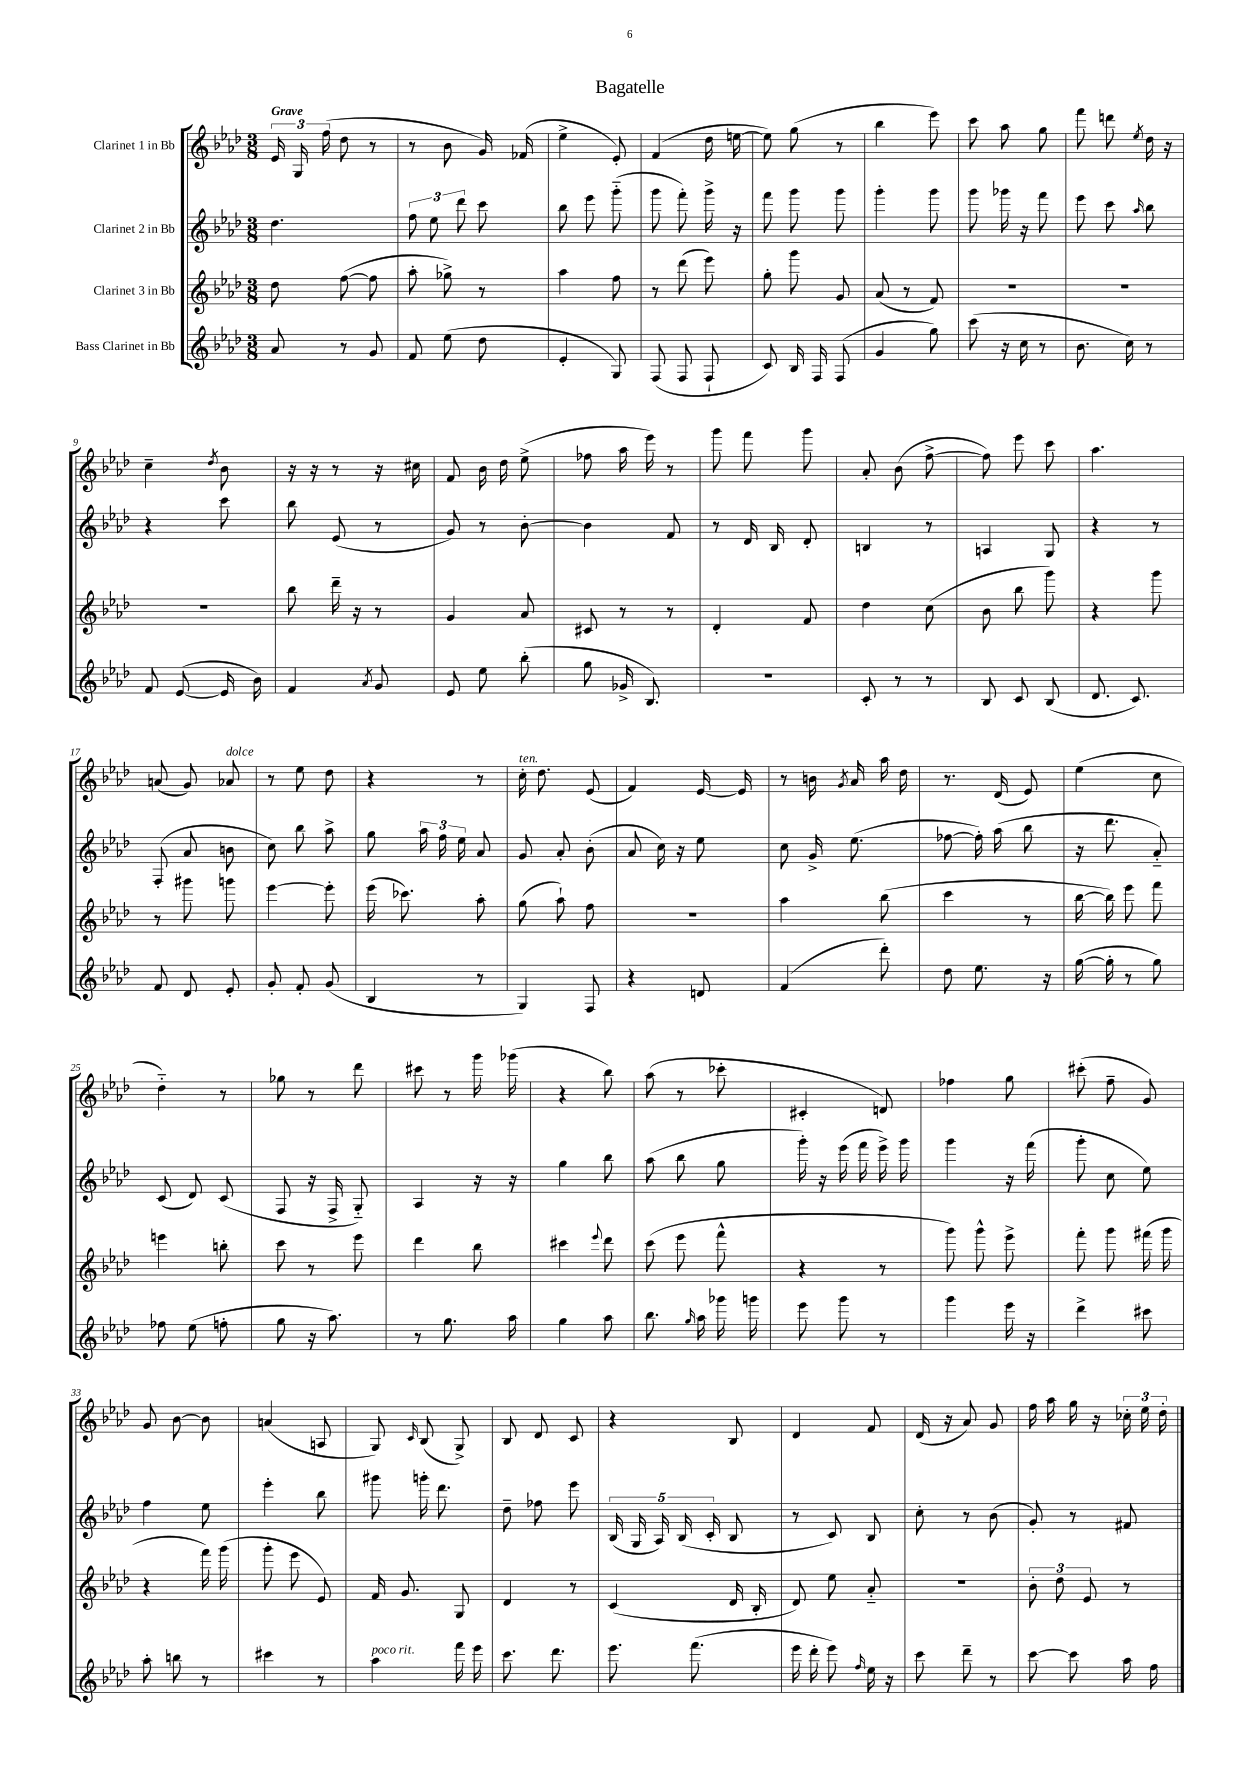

**kern	**kern	**kern	**kern
*staff4	*staff3	*staff2	*staff1
*clefG2	*clefG2	*clefG2	*clefG2
*k[b-e-a-d-]	*k[b-e-a-d-]	*k[b-e-a-d-]	*k[b-e-a-d-]
*M3/8	*M3/8	*M3/8	*M3/8
8a-	8dd-	4.dd-	24e-
.	.	.	24G
.	.	.	(24ff
8r	([8ff	.	8dd-
8g	8ff]	.	8r
=	=	=	=
8f	8aa-'	12ff	8r
.	.	12ee-	.
(8ee-	8gg-^)	.	8b-
.	.	12ddd-	.
8dd-	8r	8ccc	16g)
.	.	.	(16f-
=	=	=	=
4e-'	4aa-	8bb-	4ee-^
.	.	8eee-	.
8G)	8ff	(8ggg'~	8e-')
=	=	=	=
(8F	8r	8ggg	(4f
8F	(8ddd-	8fff')	.
8F`	8eee-)	16ggg^	16dd-
.	.	16r	[16ee
=	=	=	=
8c)	8gg'	8fff	8ee])
16B-	8ggg	8ggg	(8gg
16F	.	.	.
(8F	8g	8ggg	8r
=	=	=	=
4g	(8a-	4ggg'	4bb-
.	8r	.	.
8gg)	8f)	8ggg	8eee-)
=	=	=	=
(8ccc	4.r	8ggg	8ccc
16r	.	16ggg-	8aa-
16cc	.	16r	.
8r	.	8fff	8gg
=	=	=	=
8.b-	4.r	8eee-	8fff
.	.	8ccc	8ddd
16cc)	.	.	.
.	.	16qqaa-	8qee-
8r	.	8bb-	16dd-
.	.	.	16r
=	=	=	=
8f	4.r	4r	4cc~
([8e-	.	.	.
.	.	.	8qdd-
16e-]	.	8ccc	8b-
16b-)	.	.	.
=	=	=	=
4f	8bb-	8bb-	16r
.	.	.	16r
.	16ddd-~	(8e-	8r
.	16r	.	.
8qa-	.	.	.
8g	8r	8r	16r
.	.	.	16cc#
=	=	=	=
8e-	4g	8g)	8f
8ee-	.	8r	16b-
.	.	.	16dd-
(8bb-'	8a-	[8b-'	(8ee-^
=	=	=	=
8gg	8c#	4b-]	8ff-
16g-^	8r	.	16aa-
8.B-)	.	.	16eee-)
.	8r	8f	8r
=	=	=	=
4.r	4d-'	8r	8ggg
.	.	16d-	8fff
.	.	16B-	.
.	8f	8d-'	8ggg
=	=	=	=
8c'	4dd-	4B	8a-'
8r	.	.	(8b-
8r	(8cc	8r	[8ff^
=	=	=	=
8B-	8b-	4A	8ff])
8c	8bb-	.	8eee-
(8B-	8ggg)	8G	8ccc
=	=	=	=
8.d-	4r	4r	4.aa-
8.c)	.	.	.
.	8ggg	8r	.
=	=	=	=
8f	8r	(8F'	(8a
8d-	8ggg#	8a-	8g)
8e-'	8ggg	8b	8a-
=	=	=	=
8g'	[4eee-	8cc)	8r
8f'	.	8bb-	8ee-
(8g	8eee-']	8aa-^	8dd-
=	=	=	=
4B-	(16eee-	8gg	4r
.	8.ccc-)	.	.
.	.	24aa-	.
.	.	24ff	.
.	.	24ee-	.
8r	8aa-'	8a-	8r
=	=	=	=
4G)	(8gg	8g	16cc'
.	.	.	8.dd-
.	8aa-`)	8a-'	.
8F	8ff	(8b-'	(8e-
=	=	=	=
4r	4.r	8a-	4f)
.	.	16cc)	.
.	.	16r	.
8d	.	8ee-	[16e-
.	.	.	16e-]
=	=	=	=
(4f	4aa-	8cc	8r
.	.	16g^	16b
.	.	.	8qg
.	.	(8.ee-	16a-
8ddd-')	(8bb-	.	16aa-
.	.	.	16dd-
=	=	=	=
8dd-	4ccc	[8ff-	8.r
8.ee-	.	16ff-'])	.
.	.	(16aa-	(16d-
.	8r	8bb-	8e-)
16r	.	.	.
=	=	=	=
([16gg	[16bb-	16r	(4ee-
16gg']	16bb-])	8.ddd-	.
8r	8eee-	.	.
8gg)	8fff	8a-'~)	8cc
=	=	=	=
8ff-	4eee	(8c	4dd-'~)
(8ee-	.	8d-)	.
8ff'	8bb'	(8c	8r
=	=	=	=
8gg	8ccc	8F	8gg-
16r	8r	16r	8r
8.aa-)	.	16F^	.
.	8eee-	8G'~)	8ddd-
=	=	=	=
8r	4ddd-	4A-	8ccc#
8.gg	.	.	8r
.	8bb-	16r	16ggg
16aa-	.	16r	(16ggg-
=	=	=	=
4gg	4ccc#	4gg	4r
.	8qqeee-	.	.
8aa-	8ddd-	8bb-	8bb-)
=	=	=	=
8.bb-	(8ccc	(8aa-	(8aa-
.	8eee-	8bb-	8r
16qqgg	.	.	.
16aa-	.	.	.
16ggg-	8fff^^	8gg	8ccc-'
16ggg	.	.	.
=	=	=	=
8eee-	4r	16ggg')	4c#'
.	.	16r	.
8ggg	.	(16eee-	.
.	.	16fff	.
8r	8r	16eee-^)	8d)
.	.	16ggg	.
=	=	=	=
4ggg	8ggg)	4ggg	4ff-
.	8ggg^^	.	.
16eee-	8eee-^	16r	8gg
16r	.	(16fff	.
=	=	=	=
4ddd-^	8fff'	8ggg'	(8ccc#'
.	8ggg	8cc	8ff~
8ccc#	(16fff#	8ee-)	8g)
.	16ggg	.	.
=	=	=	=
8aa-'	4r	4ff	8g
8bb	.	.	[8b-
8r	16fff)	8ee-	8b-]
.	(16ggg	.	.
=	=	=	=
4ccc#	8ggg'	4eee-'	(4a
.	8eee-	.	.
8r	8e-)	8bb-	8A
=	=	=	=
4aa-	16f	8ggg#	8G)
.	8.g	.	.
.	.	.	16qqc
.	.	16ggg'	(8B-
.	.	8.ddd-	.
16fff	8G	.	8G^)
16eee-	.	.	.
=	=	=	=
8.ccc	4d-	8dd-~	8B-
.	.	8ff-	8d-
8.ddd-	.	.	.
.	8r	8eee-	8c
=	=	=	=
8.eee-	(4c	(20B-	4r
.	.	20G	.
.	.	20A-)	.
.	.	(20B-	.
(8.fff	.	.	.
.	.	20c'	.
.	16d-	8B-	8B-
.	16B-'	.	.
=	=	=	=
16eee-	8d-)	8r	4d-
16ddd-'	.	.	.
8eee-)	8ee-	8c)	.
16qqff	.	.	.
16ee-	8a-'~	8B-	8f
16r	.	.	.
=	=	=	=
8ccc	4.r	8cc'	(16d-
.	.	.	16r
8ddd-~	.	8r	8a-)
8r	.	(8b-	8g
=	=	=	=
[8ccc	12b-'	8g')	16ff
.	.	.	16aa-
.	12dd-	.	.
8ccc]	.	8r	16gg
.	12e-	.	.
.	.	.	16r
16aa-	8r	8f#	24cc-'
.	.	.	24ee-
16ff	.	.	.
.	.	.	24dd-'
==	==	==	==
*-	*-	*-	*-
